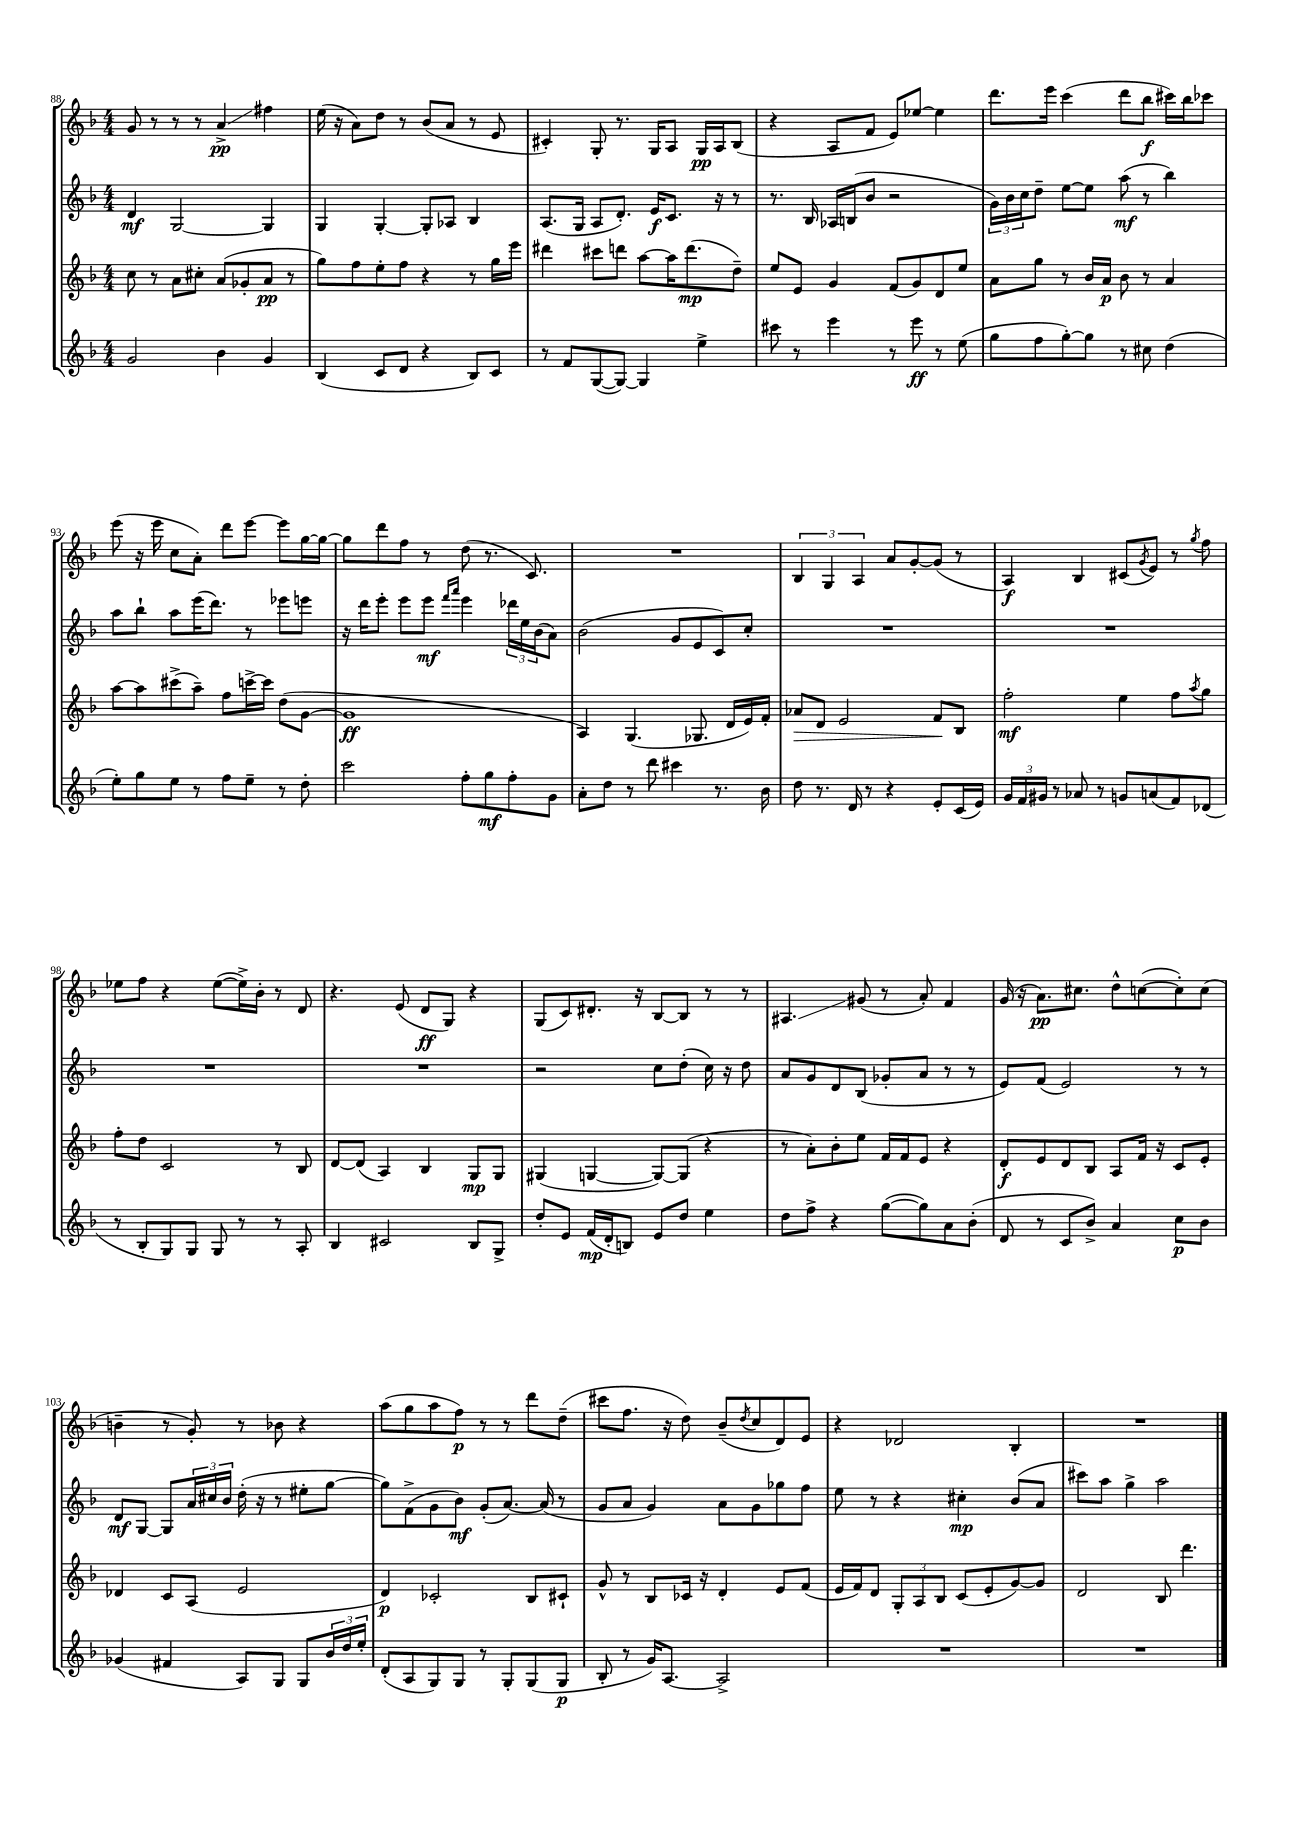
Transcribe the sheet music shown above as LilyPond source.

<<
\new StaffGroup <<
\new Staff = "s0" {
    \clef treble \key f \major \numericTimeSignature \time 4/4
    g'8 r8 r8 r8 a'4->\glissando\pp fis''4 |
    e''16( r16 a'8) d''8 r8 bes'8( a'8 r8 e'8 |
    cis'4-.) g8-. r8. g16 a8 g16\pp a16 bes8( |
    r4 a8 f'8 e'8) ees''8~ ees''4 |
    d'''8. e'''16 c'''4( d'''8 bes''8\f cis'''16) bes''16 ces'''8 |
    e'''8( r16 e'''16 c''8 a'8-.) d'''8 e'''8~ e'''8 g''16~ g''16~ |
    g''8 d'''8 f''8 r8 d''8( r8. c'8.) |
    R1 |
    \tuplet 3/2 { bes4 g4 a4 } a'8 g'8~-. g'8( r8 |
    a4\f) bes4 cis'8( \acciaccatura { g'8 } e'8) r8 \acciaccatura { g''8 } f''8 |
    ees''8 f''8 r4 ees''8~( ees''16->) bes'16-. r8 d'8 |
    r4. e'8( d'8\ff g8) r4 |
    g8( c'8) dis'8.-. r16 bes8~ bes8 r8 r8 |
    ais4.\glissando gis'8( r8 a'8-.) f'4 |
    g'16( r16 a'8.\pp) cis''8. d''8-^ c''8~( c''8-.) c''8( |
    b'4-- r8 g'8-.) r8 bes'8 r4 |
    a''8( g''8 a''8 f''8\p) r8 r8 d'''8 d''8--( |
    cis'''8 f''8. r16 d''8) bes'8--( \acciaccatura { d''8 } c''8 d'8) e'8 |
    r4 des'2 bes4-. |
    R1 \bar "|." |
}
\new Staff = "s1" {
    \clef treble \key f \major \numericTimeSignature \time 4/4
    d'4\mf g2~ g4 |
    g4 g4~-. g8-. aes8 bes4 |
    a8.( g16 a8 d'8.-.) e'16\f c'8. r16 r8 |
    r8. bes16 aes16 b16( bes'8 r2 |
    \tuplet 3/2 { g'16) bes'16 c''16 } d''8-- e''8~ e''8 a''8\mf( r8 bes''4) |
    a''8 bes''8-! a''8 e'''16( d'''8.) r8 ees'''8 e'''8 |
    r16 d'''16 e'''8-. e'''8 e'''8\mf \grace { f'''16 a'''16 } e'''4 \tuplet 3/2 { des'''16 e''16 bes'16( } a'8) |
    bes'2( g'8 e'8 c'8) c''8-. |
    R1 |
    R1 |
    R1 |
    R1 |
    r2 c''8 d''8-.( c''16) r16 d''8 |
    a'8 g'8 d'8 bes8( ges'8-. a'8 r8 r8 |
    e'8) f'8( e'2) r8 r8 |
    d'8\mf g8~ g8 \tuplet 3/2 { a'16 cis''16 bes'16 } d''16-.( r16 r8 eis''8-. g''8~ |
    g''8) f'8->( g'8 bes'8\mf) g'8-.( a'8.~) a'16( r8 |
    g'8 a'8 g'4) a'8 g'8 ges''8 f''8 |
    e''8 r8 r4 cis''4-.\mp bes'8( a'8 |
    cis'''8) a''8 g''4-> a''2 \bar "|." |
}
\new Staff = "s2" {
    \clef treble \key f \major \numericTimeSignature \time 4/4
    c''8 r8 a'8 cis''8-. a'8( ges'8-. a'8\pp r8 |
    g''8) f''8 e''8-. f''8 r4 r8 g''16 e'''16 |
    dis'''4 cis'''8 d'''8 a''8~ a''16 d'''8.\mp( d''8--) |
    e''8 e'8 g'4 f'8( g'8) d'8 e''8 |
    a'8 g''8 r8 bes'16 a'16\p bes'8 r8 a'4 |
    a''8~ a''8 cis'''8->( a''8--) f''8 c'''16~-> c'''16 d''8( g'8~ |
    g'1\ff |
    a4) g4.( ges8. d'16 e'16) f'16-. |
    aes'8\> d'8 e'2 f'8\! bes8 |
    f''2-.\mf e''4 f''8 \acciaccatura { a''8 } g''8 |
    f''8-. d''8 c'2 r8 bes8 |
    d'8~ d'8( a4) bes4 g8\mp g8 |
    gis4( g4~ g8~) g8( r4 |
    r8 a'8-.) bes'8-. e''8 f'16 f'16 e'8 r4 |
    d'8-.\f e'8 d'8 bes8 a8 f'16 r16 c'8 e'8-. |
    des'4 c'8 a8( e'2 |
    d'4\p) ces'2-. bes8 cis'8-! |
    g'8-^ r8 bes8 ces'16 r16 d'4-. e'8 f'8( |
    e'16 f'16) d'8 \tuplet 3/2 { g8-. a8 bes8 } c'8( e'8-. g'8~) g'8 |
    d'2 bes8 d'''4. \bar "|." |
}
\new Staff = "s3" {
    \clef treble \key f \major \numericTimeSignature \time 4/4
    g'2 bes'4 g'4 |
    bes4( c'8 d'8 r4 bes8) c'8 |
    r8 f'8 g8~( g8~) g4 e''4-> |
    cis'''8 r8 e'''4 r8 e'''8\ff r8 e''8( |
    g''8 f''8 g''8~-.) g''8 r8 cis''8 d''4( |
    e''8-.) g''8 e''8 r8 f''8 e''8-- r8 d''8-. |
    c'''2 f''8-. g''8\mf f''8-. g'8 |
    a'8-. d''8 r8 d'''8 cis'''4 r8. bes'16 |
    d''8 r8. d'16 r8 r4 e'8-. c'16( e'16) |
    \tuplet 3/2 { g'16 f'16 gis'16 } r8 aes'8 r8 g'8 a'8( f'8) des'8( |
    r8 bes8-. g8) g8 g8 r8 r8 a8-. |
    bes4 cis'2 bes8 g8-> |
    d''8-. e'8 f'16\mp( d'16-. b8) e'8 d''8 e''4 |
    d''8 f''8-> r4 g''8~( g''8) a'8 bes'8-.( |
    d'8 r8 c'8 bes'8->) a'4 c''8\p bes'8 |
    ges'4( fis'4 a8) g8 g8 \tuplet 3/2 { bes'16 d''16 e''16-. } |
    d'8-.( a8 g8) g8 r8 g8-. g8( g8\p |
    bes8-. r8 g'16) a8.~ a2-> |
    R1 |
    R1 \bar "|." |
}
>>
>>
\layout { \context { \Score currentBarNumber = #88 } }
